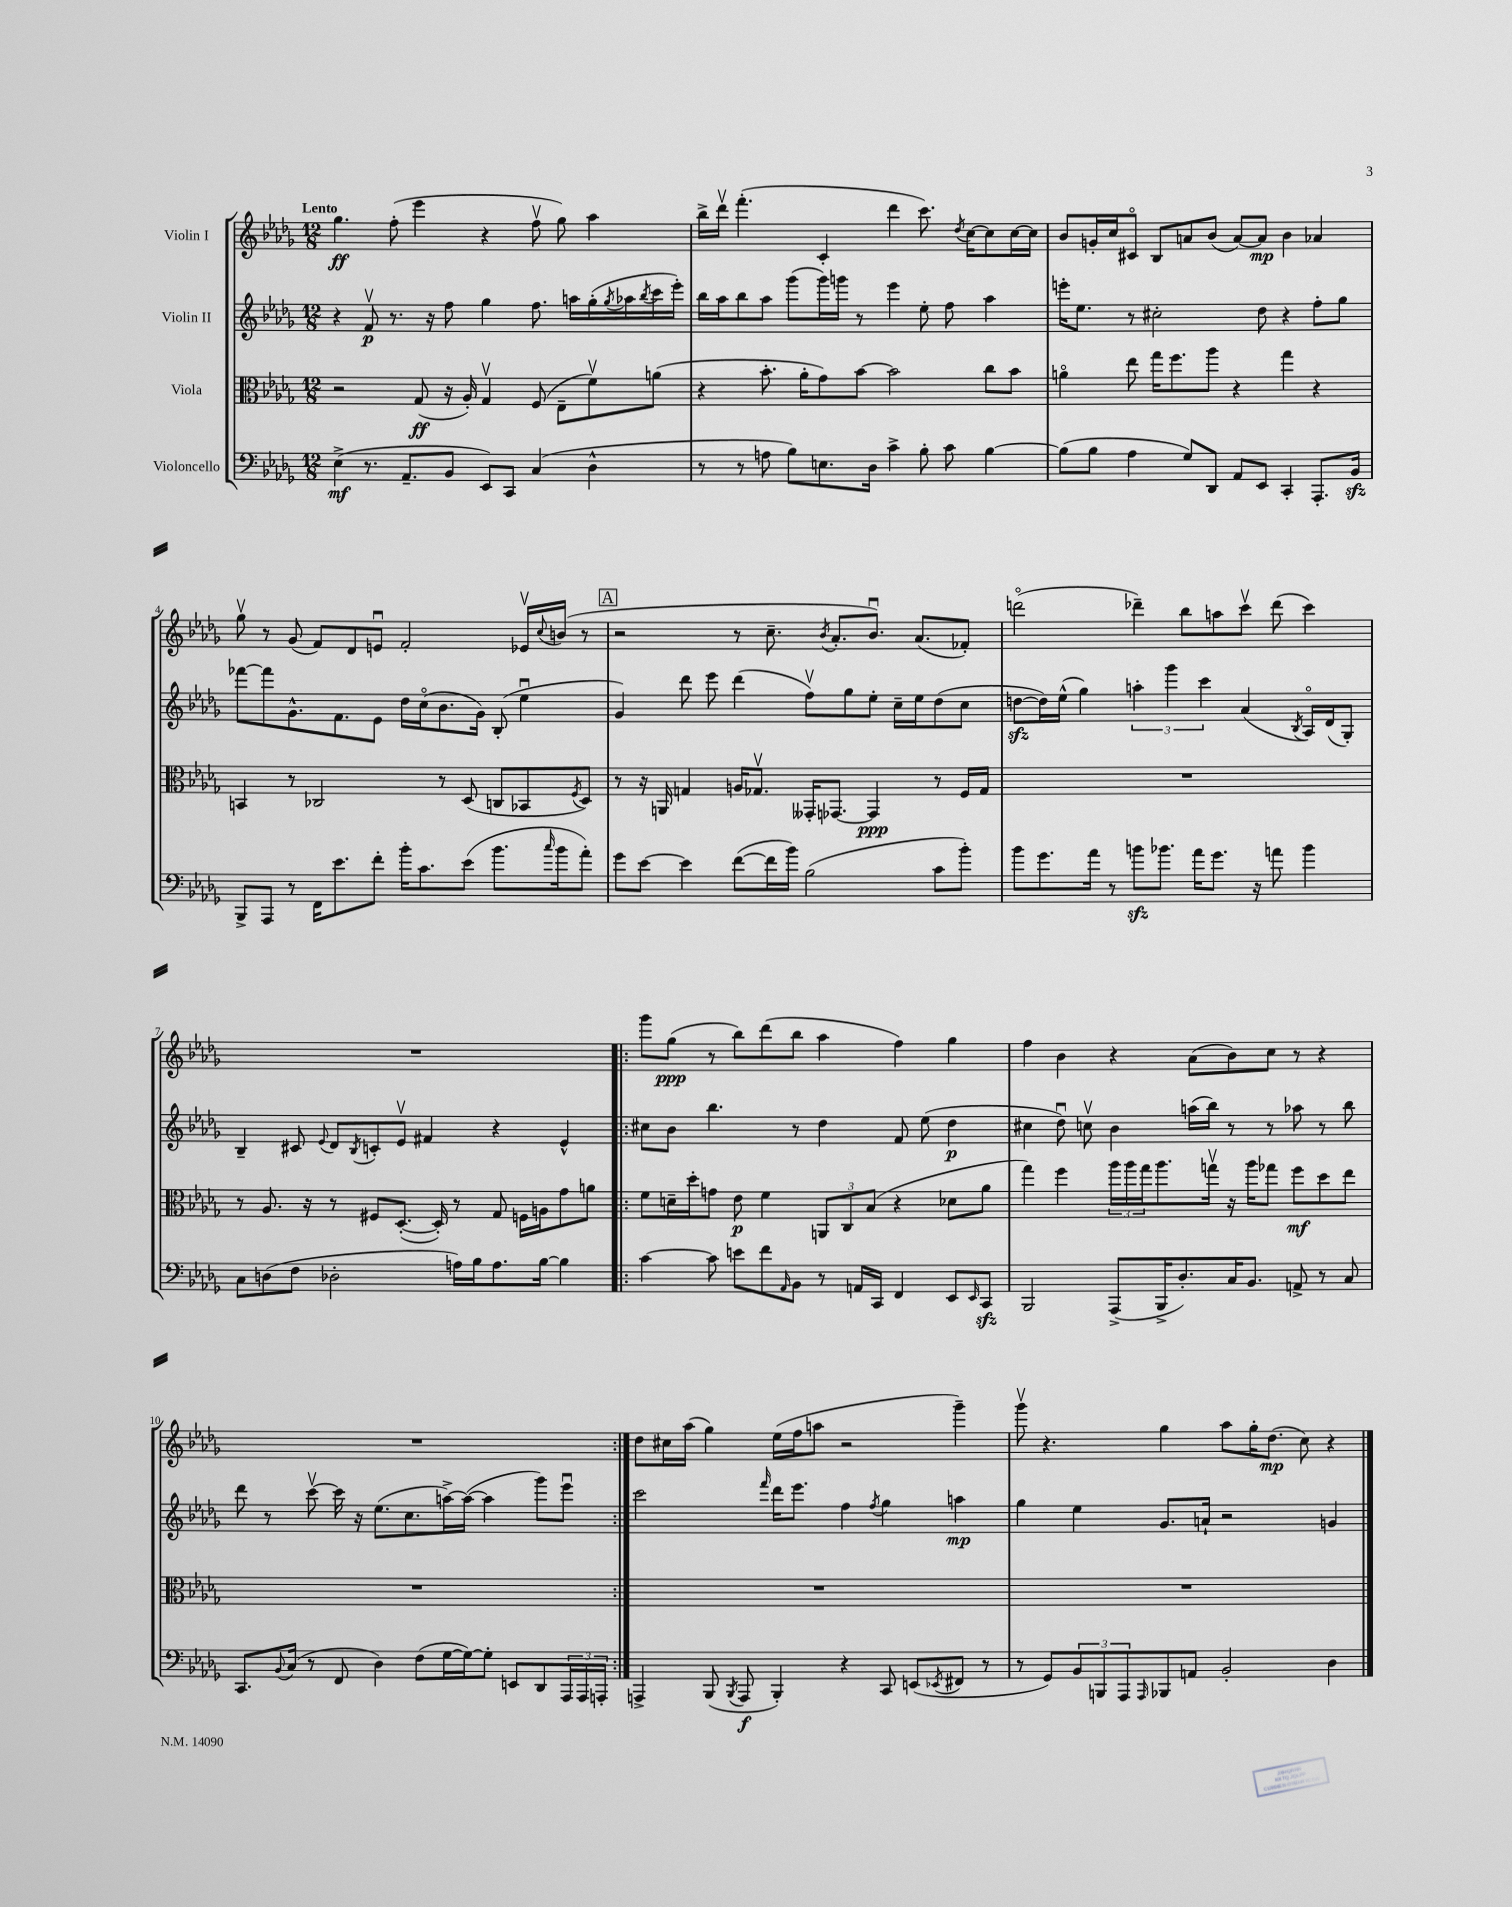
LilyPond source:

<<
\new StaffGroup <<
\new Staff = "s0" \with { instrumentName = "Violin I" } {
    \clef treble \key des \major \numericTimeSignature \time 12/8 \tempo "Lento"
    ges''4.\ff f''8-.( ees'''4 r4 f''8\upbow ges''8) aes''4 |
    bes''16-> des'''16\upbow f'''4.-.( c'4-. des'''4 c'''8.) \acciaccatura { des''8 } c''16~ c''8 c''16~ c''16 |
    bes'8 g'16-. c''16 cis'8\flageolet bes8 a'8 bes'8( a'8~) a'8\mp bes'4 aes'4 |
    ges''8\upbow r8 ges'8( f'8) des'8 e'8\downbow f'2-. ees'16\upbow \appoggiatura { c''8 } b'16( r8 |
    \mark \markup { \box "A" } r2 r8 c''8.-- \acciaccatura { bes'8 } aes'8.-. bes'8.\downbow) aes'8.( fes'8-.) |
    d'''2\flageolet( des'''4--) bes''8 a''8 c'''8\upbow des'''8( c'''4) |
    R1. |
    \repeat volta 2 { ges'''8 ges''8\ppp( r8 bes''8) des'''8( bes''8 aes''4 f''4) ges''4 |
    f''4 bes'4 r4 aes'8( bes'8) c''8 r8 r4 |
    R1. | }
    des''8 cis''16 aes''16( ges''4) ees''16( f''16 a''8 r2 ges'''4--) |
    ges'''8\upbow r4. ges''4 aes''8 ges''16-. des''8.\mp( c''8) r4 \bar "|." |
}
\new Staff = "s1" \with { instrumentName = "Violin II" } {
    \clef treble \key des \major \numericTimeSignature \time 12/8
    r4 f'8\upbow\p r8. r16 f''8 ges''4 f''8. a''16 ges''16-.( \acciaccatura { ges''8 } aes''16 \acciaccatura { bes''8 } c'''16 ees'''16-.) |
    bes''16 aes''16 bes''8 aes''8 ges'''8( ges'''16) g'''16 r8 ees'''4 ees''8-. f''8 aes''4 |
    e'''16-. ees''8. r8 cis''2-. des''8 r4 f''8-. ges''8 |
    fes'''8~ fes'''8 ges'8.-^ f'8. ees'8 des''16 c''16\flageolet( bes'8. ges'16) bes8-.( ees''4\downbow |
    \mark \markup { \box "A" } ges'4) des'''8 ees'''8 des'''4( f''8\upbow) ges''8 ees''8-. c''16-- ees''16 des''8( c''8 |
    d''8~\sfz d''16) ees''16-^( ges''4) \tuplet 3/2 { a''4-. ges'''4 c'''4 } aes'4( \acciaccatura { bes8 } aes16\flageolet) des'16( ges8-.) |
    bes4-- cis'8 \appoggiatura { ees'8 } des'8 \acciaccatura { bes8 } c'8-. ees'8\upbow fis'4 r4 ees'4-^ |
    \repeat volta 2 { cis''8 bes'8 bes''4. r8 des''4 f'8 ees''8( des''4\p |
    cis''4 des''8\downbow) c''8\upbow bes'4 a''16( bes''16) r8 r8 aes''8 r8 bes''8 |
    des'''8 r8 c'''8~\upbow c'''16 r16 ees''8.( c''8. a''16~->) a''16~( a''4 ges'''8) ees'''8\downbow | }
    c'''2 \grace { f'''16 } des'''16 ees'''8. f''4 \acciaccatura { f''8 } ges''4 a''4\mp |
    ges''4 ees''4 ges'8. a'16-! r2 g'4 \bar "|." |
}
\new Staff = "s2" \with { instrumentName = "Viola" } {
    \clef alto \key des \major \numericTimeSignature \time 12/8
    r2 ges8\ff( r16 aes16-.) ges4\upbow f8( ees8-- f'8\upbow) a'8( |
    r4 bes'8.-. aes'16-. ges'8) bes'8~ bes'2 c''8 bes'8 |
    a'4\flageolet ees''8 ges''16 f''8. aes''8 r4 ges''4 r4 |
    b,4 r8 ces2 r8 des8( c8 bes,8 \acciaccatura { f8 } des8) |
    \mark \markup { \box "A" } r8 r16 a,16 g4 a16 ges8.\upbow geses,16-. ges,8.~ ges,4\ppp r8 f16 ges16 |
    R1. |
    r8 aes8. r16 r8 fis8 des8.~-.( des16-.) r8 ges8 f16 a16 ges'8 a'8 |
    \repeat volta 2 { f'8 d'16-- des''16-. g'8 ees'8\p f'4 \tuplet 3/2 { a,8 c8 bes8( } r4 des'8 aes'8 |
    ges''4) f''4 \tuplet 3/2 { aes''16 aes''16 ges''16 } aes''8. g''16\upbow r16 aes''16 ges''8 f''8\mf des''8 ees''8 |
    R1. | }
    R1. |
    R1. \bar "|." |
}
\new Staff = "s3" \with { instrumentName = "Violoncello" } {
    \clef bass \key des \major \numericTimeSignature \time 12/8
    ees4->\mf( r8. aes,8.-- bes,8 ees,8) c,8 c4( des4-^ |
    r8 r8 a8 bes8) e8. des16 c'4-> bes8-. c'8 bes4~ |
    bes8( bes8 aes4 ges8) des,8 aes,8 ees,8 c,4-. aes,,8.-. bes,16\sfz |
    bes,,8-> aes,,8 r8 f,16 ees'8. f'8-. bes'16-. c'8. ees'8( bes'8. \grace { c''16 } bes'16 aes'8-.) |
    \mark \markup { \box "A" } ges'8 ees'8~ ees'4 f'8~( f'16 bes'16) bes2( c'8 bes'8-.) |
    bes'8 ges'8. aes'16 r8 b'8\sfz bes'8. aes'16 ges'8. r16 a'8 bes'4 |
    c8 d8( f8 des2-. a16) bes16 a8. bes16~ bes4 |
    \repeat volta 2 { c'4~ c'8 e'8 f'8 \grace { aes,16 } bes,8 r8 a,16 c,16 f,4 ees,8 \grace { ees,16 } c,8\sfz |
    bes,,2 aes,,8->( bes,,16-> des8.-.) c16 bes,8. a,8-> r8 c8 |
    c,8. \appoggiatura { bes,8 } c16( r8 f,8 des4) f8( ges16~ ges16~) ges8-. e,8 des,8 \tuplet 3/2 { aes,,16 aes,,16 a,,16-. } | }
    a,,4-> bes,,8( \acciaccatura { bes,,8 } a,,8\f bes,,4-.) r4 c,8 e,8( \acciaccatura { ees,8 } fis,8 r8 |
    r8 ges,8) \tuplet 3/2 { bes,8 b,,8 aes,,8 } \grace { aes,,16 } bes,,8 a,8 bes,2-. des4 \bar "|." |
}
>>
>>
